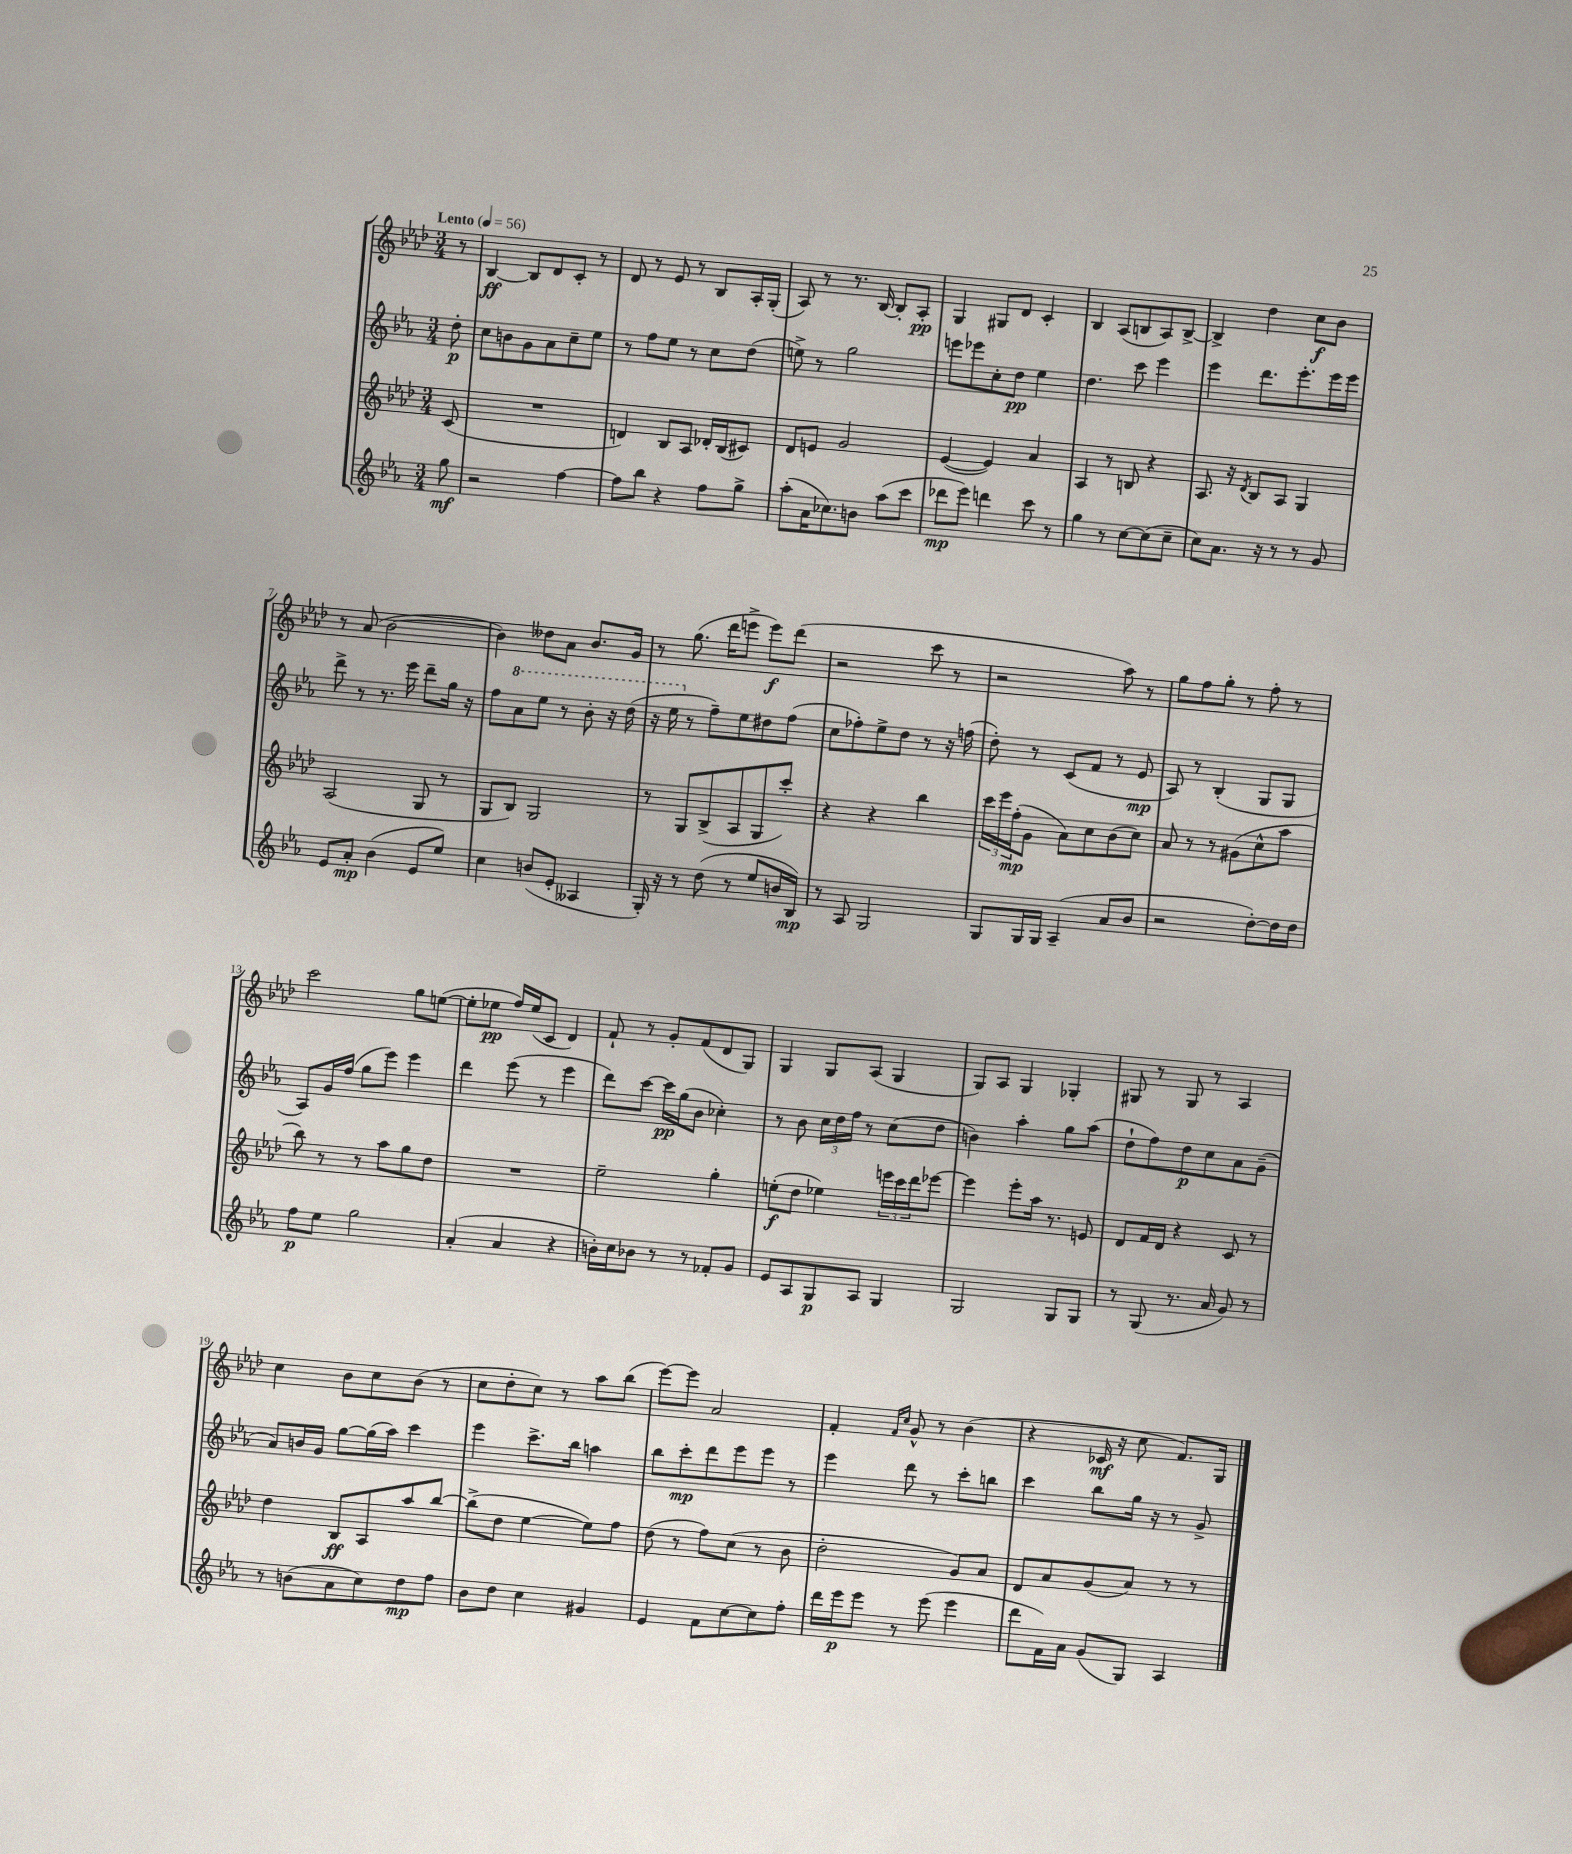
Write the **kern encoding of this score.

**kern	**kern	**kern	**kern
*staff4	*staff3	*staff2	*staff1
*clefG2	*clefG2	*clefG2	*clefG2
*k[b-e-a-]	*k[b-e-a-d-]	*k[b-e-a-]	*k[b-e-a-d-]
*M3/4	*M3/4	*M3/4	*M3/4
*MM56	*MM56	*MM56	*MM56
8gg	(8c	8dd'	8r
=	=	=	=
2r	2.r	8cc	[4B-
.	.	8b	.
.	.	8g	8B-]
.	.	8a-	8d-
[4ff	.	8cc~	8c'
.	.	8ee-	8r
=	=	=	=
8ff]	4d)	8r	8d-
8bb-	.	8ff	8r
4r	8B-	8ee-	8e-
.	8A-	8r	8r
8ff	16d-'	8cc	8B-
.	(16B-	.	.
8gg^	8c#)	(8dd	16A-'
.	.	.	(16G'
=	=	=	=
(8aa-'	8d-	8ee^)	8A-)
16a-	8e	8r	8r
8.cc-)	.	.	.
.	2g	2gg	8.r
8b	.	.	.
.	.	.	[16B-
(8aa-	.	.	8B-']
8ccc	.	.	8A-'
=	=	=	=
8ddd-	([4e-	8eee	4G
8eee-)	.	8eee-	.
4ddd	4e-])	8cc'	8G#
.	.	8dd	8d-
8ccc	4a-	4ee-	4c'
8r	.	.	.
=	=	=	=
4gg	4A-	4.dd	4B-
8r	8r	.	(8A-
[8cc	8B	8ccc	8B
(8cc]	4r	4eee-	8A-)
8cc~	.	.	[8B^
=	=	=	=
8cc)	8.A-	4eee-	4B^]
8.a-	.	.	.
.	16r	.	.
.	8qd-	.	.
.	8B-	8.ddd	4dd-
16r	.	.	.
8r	8A-	.	.
.	.	8.eee-'	.
8r	4G	.	8cc
8g	.	16eee-	8b-
.	.	16eee-	.
=	=	=	=
8e-	(2A-	8ddd^	8r
8a-'	.	8r	(8a-
(4b-	.	8.r	[2b-
.	.	16eee-	.
8e-	8G	8ddd~	.
8ee-)	8r	16gg	.
.	.	16r	.
=	=	=	=
4cc	8G	8ff	4b-])
.	8B-)	8aa-	.
(8b	2G	8eee-	8dd--
8e-'	.	8r	8a-
4A--	.	8bb-'	8.b-
.	.	16r	.
.	.	(16ddd	16g
=	=	=	=
16G')	8r	16r	8r
16r	.	16eee-	.
8r	8G	8r	(8.gg
(8dd	(8B-^	8ff~)	.
.	.	.	16ddd-
8r	8A-	8ee-	8eee^
8ee-	8G	8dd#	8eee)
16b	8ccc')	(8ff	(8ddd-
16B-)	.	.	.
=	=	=	=
8r	4r	8cc	2r
8A-	.	8ff-')	.
2G	4r	8ee-^	.
.	.	8dd	.
.	4bb-	8r	8ccc
.	.	16r	8r
.	.	(16ff	.
=	=	=	=
8G	24ccc	8dd')	2r
.	24eee-	.	.
.	(24ff'	.	.
16G	8g	8r	.
16G	.	.	.
(4A-~	8a-)	(8c	.
.	8cc	8f	.
8a-	(8b-	8r	8aa-)
8b-	8cc)	8e-	8r
=	=	=	=
2r	8a-	8A-)	8gg
.	8r	8r	8ff
.	8r	(4B-'	8gg'
.	(8g#	.	8r
[8dd')	8cc^^	8G	8ff'
16dd]	8aa-	8G	8r
16dd	.	.	.
=	=	=	=
8ff	8bb-)	8A-)	2ccc
8ee-	8r	16g	.
.	.	(16ff	.
2gg	8r	8gg	.
.	8aa-	8eee-)	.
.	8gg	4eee-	8gg
.	8dd-	.	([8ee
=	=	=	=
(4a-'	2.r	4ddd	8ee']
.	.	.	8ee-
4a-	.	(8eee-	16ff)
.	.	.	(16ee-
.	.	8r	8c
4r	.	4eee-	4d-)
=	=	=	=
16b')	2ee-~	8ddd)	8f`
16cc	.	.	.
8b-	.	[8ccc	8r
8r	.	16ccc]	8g'
.	.	(16gg	.
8r	.	8b-	(8f
8f-'	4gg'	4cc-')	8d-
8g	.	.	8G)
=	=	=	=
8e-	(8ee'	8r	4G
8A-	8dd-	8b-	.
8G	4ee-)	24cc	8G
.	.	24dd	.
.	.	24ff	.
8A-	.	8r	(8A-
4G	24eee	(8cc	4G
.	24ccc	.	.
.	24ddd-	.	.
.	[8eee-	8dd	.
=	=	=	=
2G	4eee-]	4b)	8G)
.	.	.	8A-
.	8eee-'	4aa-'	4G
.	16aa-	.	.
.	8.r	.	.
8G	.	8gg	4G-'
8G	8e	(8aa-	.
=	=	=	=
8r	8d-	8dd`	8G#
(8G	16f	8ff)	8r
.	16d-	.	.
8.r	4r	8dd	8G#
.	.	8cc	8r
16a-	.	.	.
8g)	8c	8a-	4A-
8r	8r	(8g~	.
=	=	=	=
8r	4dd-	8a-)	4cc
(8b	.	16b	.
.	.	16g	.
8a-	8B-	[8gg	8b-
8cc)	8A-	(16gg]	8cc
.	.	16aa-)	.
8dd	8aa-	4ccc	(8b-
8ff	[8bb-	.	8r
=	=	=	=
8b-	(8bb-^]	4eee-	8cc
8dd	8dd-	.	8dd-'
4cc	[4ee-	8.ccc^	8cc)
.	.	.	8r
.	.	16bb-	.
4g#	8ee-])	4aa	8aa-
.	8ff	.	(8bb-
=	=	=	=
4e-	(8dd-	8bb-	[8eee-)
.	8r	8ccc'	8eee-]
8f	8ff)	8ddd	2a-
[8cc	(8cc	8eee-	.
8cc]	8r	8eee-	.
8ff'	8b-	8r	.
=	=	=	=
16ddd	2dd-'	4eee-	4f'
16eee-	.	.	.
8eee-	.	.	.
.	.	.	16qqf
.	.	.	16qqcc
8r	.	8ddd	8g^^
(8eee-	.	8r	8r
4eee-	8g)	8ccc'	(4b-
.	8a-	8bb	.
=	=	=	=
8ddd	8d-	4ccc	4r
16f)	8a-	.	.
16a-	.	.	.
(8g	(8g	8bb-	16c-
.	.	.	16r
8G)	8a-)	16gg	8cc
.	.	16r	.
4A-	8r	8r	8.f)
.	8r	8g^	.
.	.	.	16G
==	==	==	==
*-	*-	*-	*-
